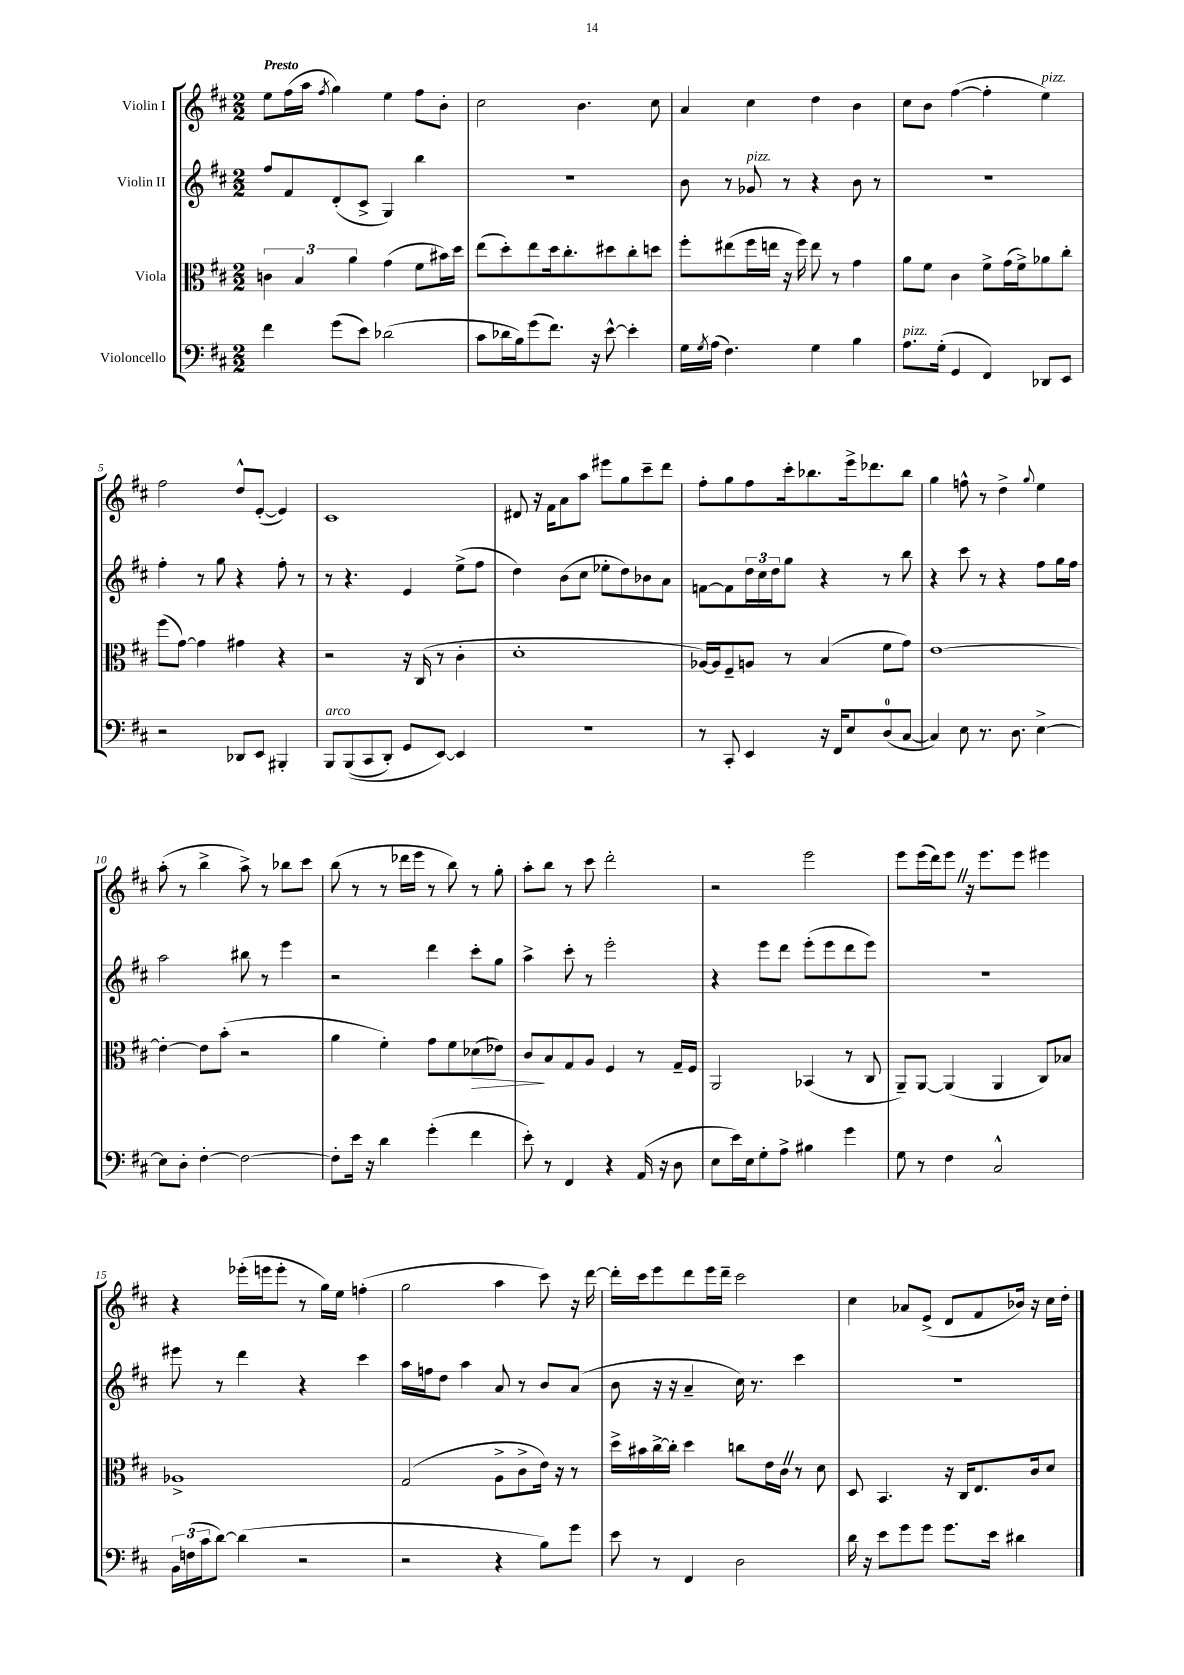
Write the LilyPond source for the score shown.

<<
\new StaffGroup <<
\new Staff = "s0" \with { instrumentName = "Violin I" } {
    \clef treble \key d \major \numericTimeSignature \time 2/2 \tempo "Presto"
    e''8 fis''16( a''16 \acciaccatura { fis''8 } g''4) e''4 fis''8 b'8-. |
    cis''2 b'4. cis''8 |
    a'4 cis''4 d''4 b'4 |
    cis''8 b'8 fis''4~( fis''4-. e''4^\markup { \italic "pizz." }) |
    fis''2 d''8-^ e'8~-.( e'4) |
    cis'1 |
    dis'8 r16 fis'16 a'8 a''8 eis'''8 g''8 cis'''8-- d'''8 |
    fis''8-. g''8 fis''8 cis'''16-. bes''8. e'''16-> des'''8. bes''8 |
    g''4 f''8-^ r8 d''4-> \appoggiatura { g''8 } e''4 |
    a''8-.( r8 b''4-> a''8->) r8 bes''8 cis'''8 |
    b''8( r8 r8 des'''16 e'''16 r8 b''8) r8 g''8-. |
    a''8-. b''8 r8 cis'''8 d'''2-. |
    r2 e'''2 |
    e'''8 e'''16( d'''16) e'''8 \once \override BreathingSign.text = \markup { \musicglyph "scripts.caesura.straight" } \breathe r16 e'''8. e'''8 eis'''4 |
    r4 ees'''16-.( e'''16 e'''8-. r8 g''16) e''16 f''4-.( |
    g''2 a''4 cis'''8) r16 d'''16~ |
    d'''16-. cis'''16 e'''8 d'''8 e'''16 d'''16-- cis'''2 |
    cis''4 aes'8 e'8->( d'8 fis'8 bes'16) r16 cis''16 d''16-. \bar "|." |
}
\new Staff = "s1" \with { instrumentName = "Violin II" } {
    \clef treble \key d \major \numericTimeSignature \time 2/2
    fis''8 fis'8 d'8-.( cis'8-> g4) b''4 |
    r1 |
    b'8 r8 ges'8^\markup { \italic "pizz." } r8 r4 b'8 r8 |
    R1 |
    fis''4-. r8 g''8 r4 fis''8-. r8 |
    r8 r4. e'4 e''8->( fis''8 |
    d''4) b'8( cis''8 ees''8-. d''8) bes'8 a'8 |
    f'8~ f'8 \tuplet 3/2 { d''16 cis''16 d''16 } g''8 r4 r8 b''8 |
    r4 cis'''8 r8 r4 fis''8 g''16 fis''16 |
    a''2 bis''8 r8 e'''4 |
    r2 d'''4 cis'''8-. g''8 |
    a''4-> cis'''8-. r8 e'''2-. |
    r4 e'''8 d'''8 e'''8-.( e'''8 d'''8 e'''8) |
    R1 |
    eis'''8 r8 d'''4 r4 cis'''4 |
    a''16 f''16 d''8 a''4 a'8 r8 b'8 a'8( |
    b'8 r16 r16 a'4-- cis''16) r8. cis'''4 |
    R1 \bar "|." |
}
\new Staff = "s2" \with { instrumentName = "Viola" } {
    \clef alto \key d \major \numericTimeSignature \time 2/2
    \tuplet 3/2 { c'4 b4 a'4 } g'4( fis'8 bis'16) d''16 |
    e''8( d''8-.) e''8 d''16 cis''8.-. dis''8 cis''8-. d''8 |
    fis''8-. eis''8( fis''16 e''16 r16 fis''16) e''8 r8 g'4 |
    a'8 fis'8 cis'4 fis'8-> g'16( fis'16->) aes'8 cis''8-. |
    fis''8( g'8~) g'4 gis'4 r4 |
    r2 r16 cis16( r8 cis'4-. |
    d'1-. |
    aes16~) aes16 fis8-- a8 r8 b4( fis'8 g'8) |
    e'1~ |
    e'4~-. e'8 b'8-.( r2 |
    a'4 fis'4-.) g'8 fis'8 des'8\>( ees'8) |
    cis'8\! b8 g8 a8 fis4 r8 g16-- fis16 |
    a,2 bes,4( r8 cis8 |
    a,8--) a,8~ a,4( a,4 cis8) bes8 |
    aes1-> |
    g2( a8-> cis'8-> e'16) r16 r8 |
    d''16-> bis'16 cis''16~-> cis''16-. d''4 c''8 e'16 cis'16 \once \override BreathingSign.text = \markup { \musicglyph "scripts.caesura.straight" } \breathe r8 d'8 |
    d8 b,4. r16 cis16 e8. cis'16 d'8 \bar "|." |
}
\new Staff = "s3" \with { instrumentName = "Violoncello" } {
    \clef bass \key d \major \numericTimeSignature \time 2/2
    fis'4 g'8( e'8) des'2( |
    cis'8 des'16 b16) g'8( fis'8.) r16 e'8~-^ e'4-. |
    g16 \acciaccatura { g8 } a16( fis4.) g4 b4 |
    a8.^\markup { \italic "pizz." } g16-.( g,4 fis,4) des,8 e,8 |
    r2 des,8 e,8 bis,,4-. |
    b,,8^\markup { \italic "arco" } b,,8(\( cis,8 d,8-.) g,8 e,8~\) e,4 |
    R1 |
    r8 cis,8-. e,4 r16 fis,16 e8 d8-0( cis8~ |
    cis4) e8 r8. d8. e4~-> |
    e8 d8-. fis4~-. fis2~ |
    fis8-. e'16 r16 d'4 g'4-.( fis'4 |
    e'8-.) r8 fis,4 r4 a,16( r16 d8 |
    e8 e'16) e16 g8-. a8-> bis4 g'4 |
    g8 r8 fis4 cis2-^ |
    \tuplet 3/2 { b,16 f16( cis'16 } d'8~) d'4( r2 |
    r2 r4 b8) g'8 |
    e'8 r8 fis,4 d2 |
    d'16 r16 e'8 g'8 g'8 g'8. e'16 dis'4 \bar "|." |
}
>>
>>
